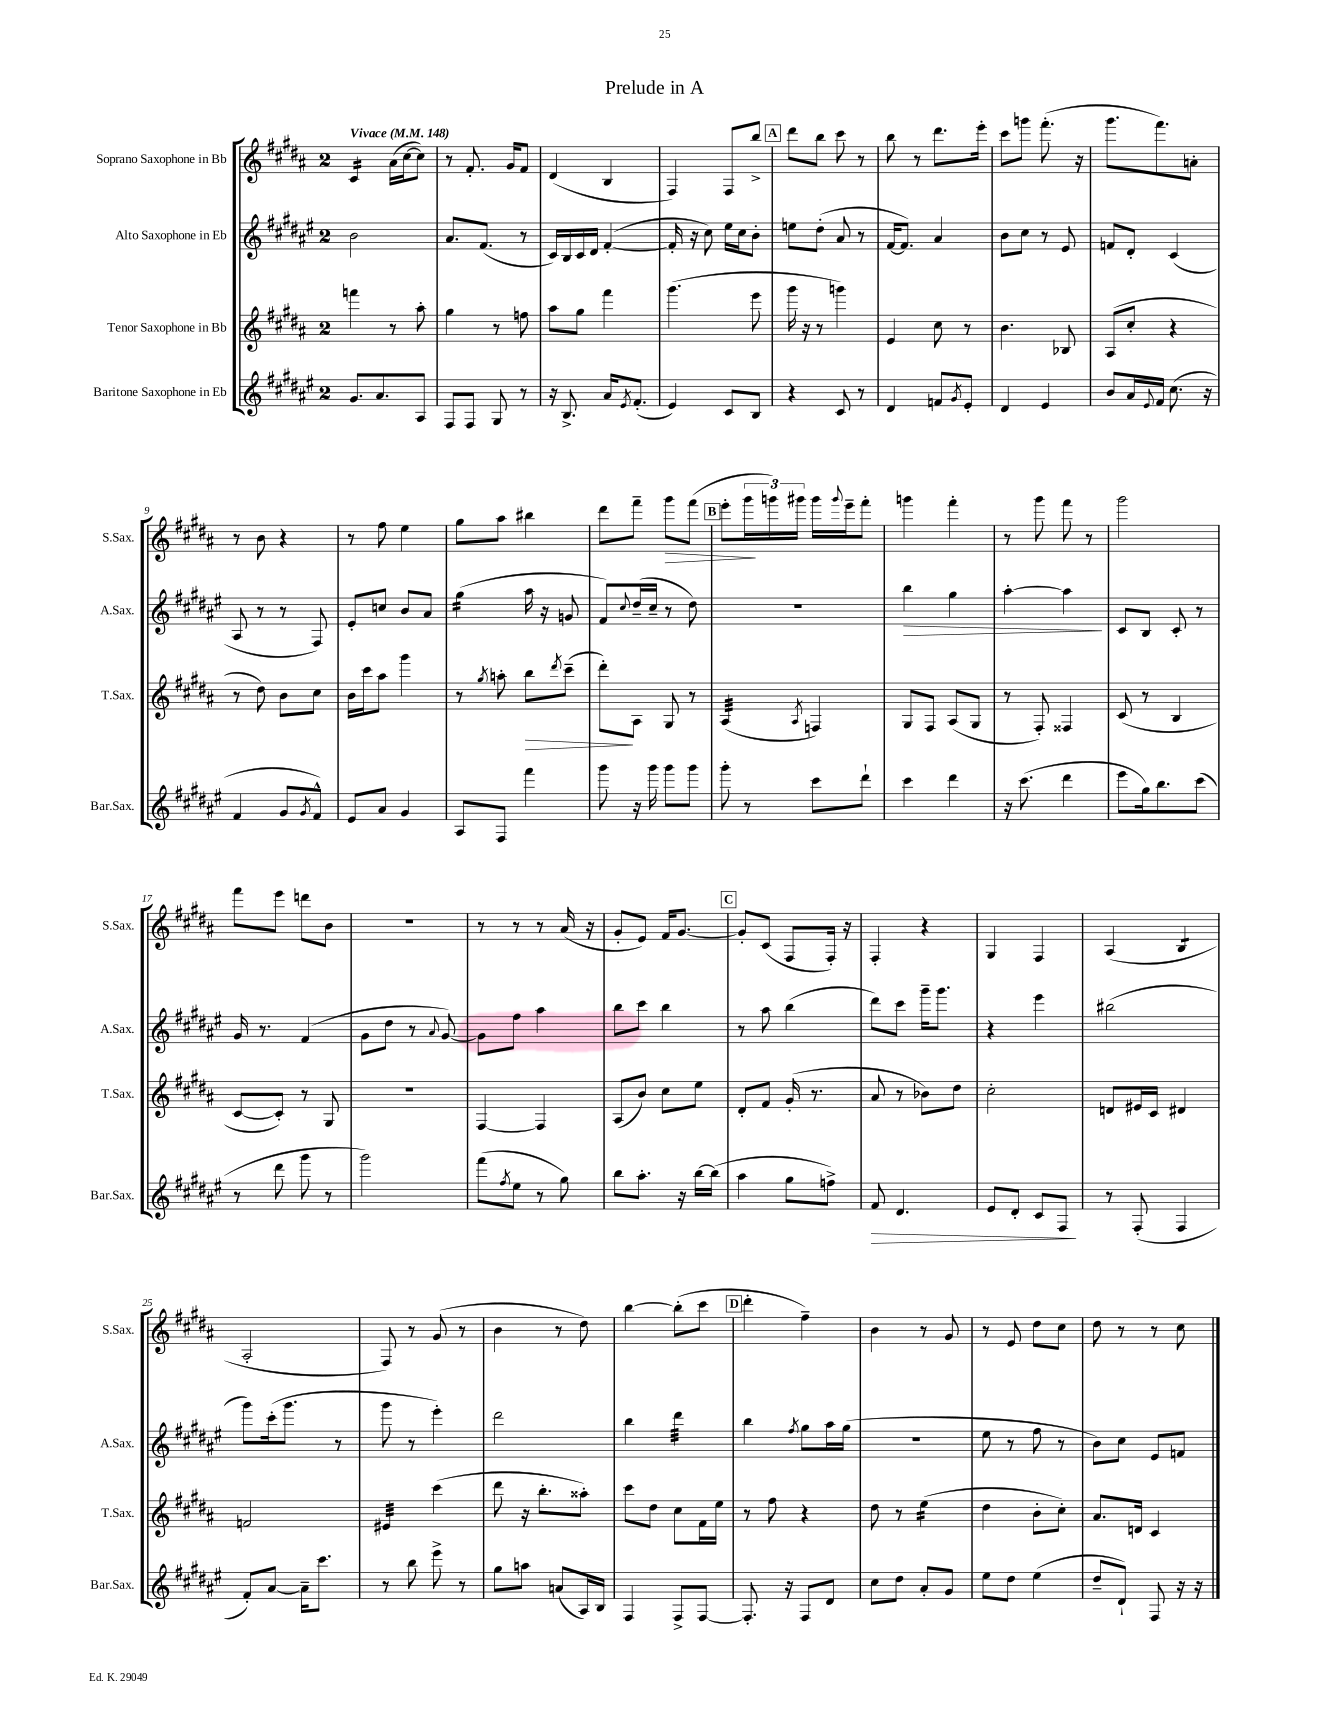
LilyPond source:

\header { title = "Prelude in A" }
<<
\new StaffGroup <<
\new Staff = "s0" \with { instrumentName = "Soprano Saxophone in Bb" shortInstrumentName = "S.Sax." } {
    \clef treble \key b \major \once \override Staff.TimeSignature.style = #'single-digit \time 2/4 \tempo "Vivace" 4 = 148
    cis'4:16 ais'16( cis''16~ cis''8) |
    r8 fis'8.-. gis'16 fis'8 |
    dis'4( b4 |
    fis4) fis8 b''8-> |
    \mark \markup { \box "A" } dis'''8 b''8 cis'''8 r8 |
    b''8 r8 dis'''8. e'''16-. |
    cis'''8 g'''8 fis'''8.-.( r16 |
    gis'''8. fis'''8.) a'8-. |
    r8 b'8 r4 |
    r8 fis''8 e''4 |
    gis''8 ais''8 bis''4 |
    dis'''8 fis'''8-- gis'''8\> fis'''8( |
    \mark \markup { \box "B" } e'''8-. \tuplet 3/2 { gis'''16\! g'''16) gis'''16 } gis'''16 \appoggiatura { gis'''8 } e'''16-- fis'''8-. |
    g'''4 fis'''4-. |
    r8 gis'''8 fis'''8 r8 |
    gis'''2 |
    fis'''8 e'''8 d'''8 b'8 |
    r2 |
    r8 r8 r8 ais'16( r16 |
    gis'8-. e'8) fis'16 gis'8.~ |
    \mark \markup { \box "C" } gis'8-. cis'8( fis8 fis16-.) r16 |
    fis4-. r4 |
    gis4 fis4 |
    ais4( b4:8 |
    ais2-. |
    fis8) r8 gis'8( r8 |
    b'4 r8 dis''8) |
    b''4~ b''8-.( cis'''8 |
    \mark \markup { \box "D" } dis'''4-. fis''4--) |
    b'4 r8 gis'8 |
    r8 e'8 dis''8 cis''8 |
    dis''8 r8 r8 cis''8 \bar "|." |
}
\new Staff = "s1" \with { instrumentName = "Alto Saxophone in Eb" shortInstrumentName = "A.Sax." } {
    \clef treble \key fis \major \once \override Staff.TimeSignature.style = #'single-digit \time 2/4
    b'2 |
    ais'8. fis'8.( r8 |
    cis'16) b16 cis'16 dis'16 fis'4~-.( |
    fis'16-. r16 cis''8) eis''16 cis''16 b'8-. |
    \mark \markup { \box "A" } e''8 dis''8-.( ais'8 r8 |
    fis'16~ fis'8.) ais'4 |
    b'8 cis''8 r8 eis'8 |
    f'8 dis'8-. cis'4( |
    ais8 r8 r8 fis8) |
    eis'8-. c''8 b'8 ais'8 |
    gis''4:16( ais''16 r16 g'8 |
    fis'8) \appoggiatura { cis''8 } dis''16--( cis''16-- r8 dis''8) |
    \mark \markup { \box "B" } r2 |
    b''4\> gis''4 |
    ais''4~-. ais''4\! |
    cis'8 b8 cis'8-. r8 |
    gis'16 r8. fis'4( |
    gis'8 dis''8 r8 \appoggiatura { ais'8 } gis'8~) |
    gis'8 fis''8 ais''4 |
    b''8 cis'''8 b''4 |
    \mark \markup { \box "C" } r8 ais''8 b''4( |
    dis'''8) cis'''8 gis'''16-- gis'''8. |
    r4 eis'''4 |
    bis''2( |
    gis'''8) cis'''16-.( gis'''8. r8 |
    gis'''8 r8 eis'''4-.) |
    dis'''2 |
    b''4 dis'''4:32 |
    \mark \markup { \box "D" } b''4 \acciaccatura { fis''8 } gis''8 ais''16 gis''16( |
    R2 |
    eis''8 r8 fis''8 r8 |
    b'8) cis''8 eis'8 f'8 \bar "|." |
}
\new Staff = "s2" \with { instrumentName = "Tenor Saxophone in Bb" shortInstrumentName = "T.Sax." } {
    \clef treble \key b \major \once \override Staff.TimeSignature.style = #'single-digit \time 2/4
    f'''4 r8 ais''8-. |
    gis''4 r8 f''8 |
    ais''8 gis''8 fis'''4 |
    gis'''4.( e'''8 |
    \mark \markup { \box "A" } gis'''16 r16 r8 g'''4) |
    e'4 cis''8 r8 |
    b'4. bes8 |
    ais8( cis''8-. r4 |
    r8 dis''8) b'8 cis''8 |
    b'16 cis'''16 ais''8 gis'''4 |
    r8 \acciaccatura { gis''8 } a''8-. b''8\> \acciaccatura { dis'''8 } cis'''8--( |
    dis'''8-.\!) ais8 gis8 r8 |
    \mark \markup { \box "B" } ais4:32( \acciaccatura { ais8 } f4) |
    gis8 fis8 ais8( gis8 |
    r8 fis8-.) fisis4 |
    cis'8( r8 b4 |
    cis'8~ cis'8-.) r8 gis8 |
    r2 |
    fis4~ fis4 |
    ais8( b'8) cis''8 e''8 |
    \mark \markup { \box "C" } dis'8-. fis'8 gis'16-.( r8. |
    ais'8 r8 bes'8) dis''8 |
    cis''2-. |
    d'8 eis'16 cis'16 dis'4 |
    f'2 |
    eis'4:32 cis'''4( |
    dis'''8 r16 b''8.-. aisis''8-.) |
    cis'''8 dis''8 cis''8 fis'16 e''16 |
    \mark \markup { \box "D" } r8 fis''8 r4 |
    dis''8 r8 e''4:16( |
    dis''4 b'8-. cis''8-.) |
    ais'8. d'16 cis'4 \bar "|." |
}
\new Staff = "s3" \with { instrumentName = "Baritone Saxophone in Eb" shortInstrumentName = "Bar.Sax." } {
    \clef treble \key fis \major \once \override Staff.TimeSignature.style = #'single-digit \time 2/4
    gis'8. ais'8. ais8 |
    fis8 fis8 gis8 r8 |
    r16 b8.-> ais'16 \acciaccatura { eis'8 } fis'8.-.( |
    eis'4) cis'8 b8 |
    \mark \markup { \box "A" } r4 cis'8 r8 |
    dis'4 f'8 \acciaccatura { gis'8 } eis'8-. |
    dis'4 eis'4 |
    b'8 ais'16 \appoggiatura { eis'8 } fis'16 cis''8.( r16 |
    fis'4 gis'8 \acciaccatura { gis'8 } fis'8-^) |
    eis'8 ais'8 gis'4 |
    ais8 fis8 fis'''4 |
    gis'''8 r16 gis'''16 gis'''8 gis'''8 |
    \mark \markup { \box "B" } gis'''8-. r8 cis'''8 dis'''8-! |
    cis'''4 dis'''4 |
    r16 cis'''8.( dis'''4 |
    eis'''8 gis''16) b''8. cis'''8( |
    r8 dis'''8 gis'''8 r8 |
    gis'''2) |
    fis'''8( \acciaccatura { fis''8 } eis''8 r8 gis''8) |
    b''8 ais''8.-. r16 b''16~ b''16( |
    \mark \markup { \box "C" } ais''4 gis''8 f''8->) |
    fis'8\> dis'4. |
    eis'8 dis'8-. cis'8 fis8\! |
    r8 fis8-.( fis4 |
    fis'8-.) ais'8~ ais'16-- cis'''8. |
    r8 b''8 eis'''8-> r8 |
    gis''8 a''8 a'8( ais16) b16 |
    fis4 fis8-> fis8~ |
    \mark \markup { \box "D" } fis8.-. r16 fis8 dis'8 |
    cis''8 dis''8 ais'8-. gis'8 |
    eis''8 dis''8 eis''4( |
    dis''8-- dis'8-!) fis8 r16 r16 \bar "|." |
}
>>
>>
